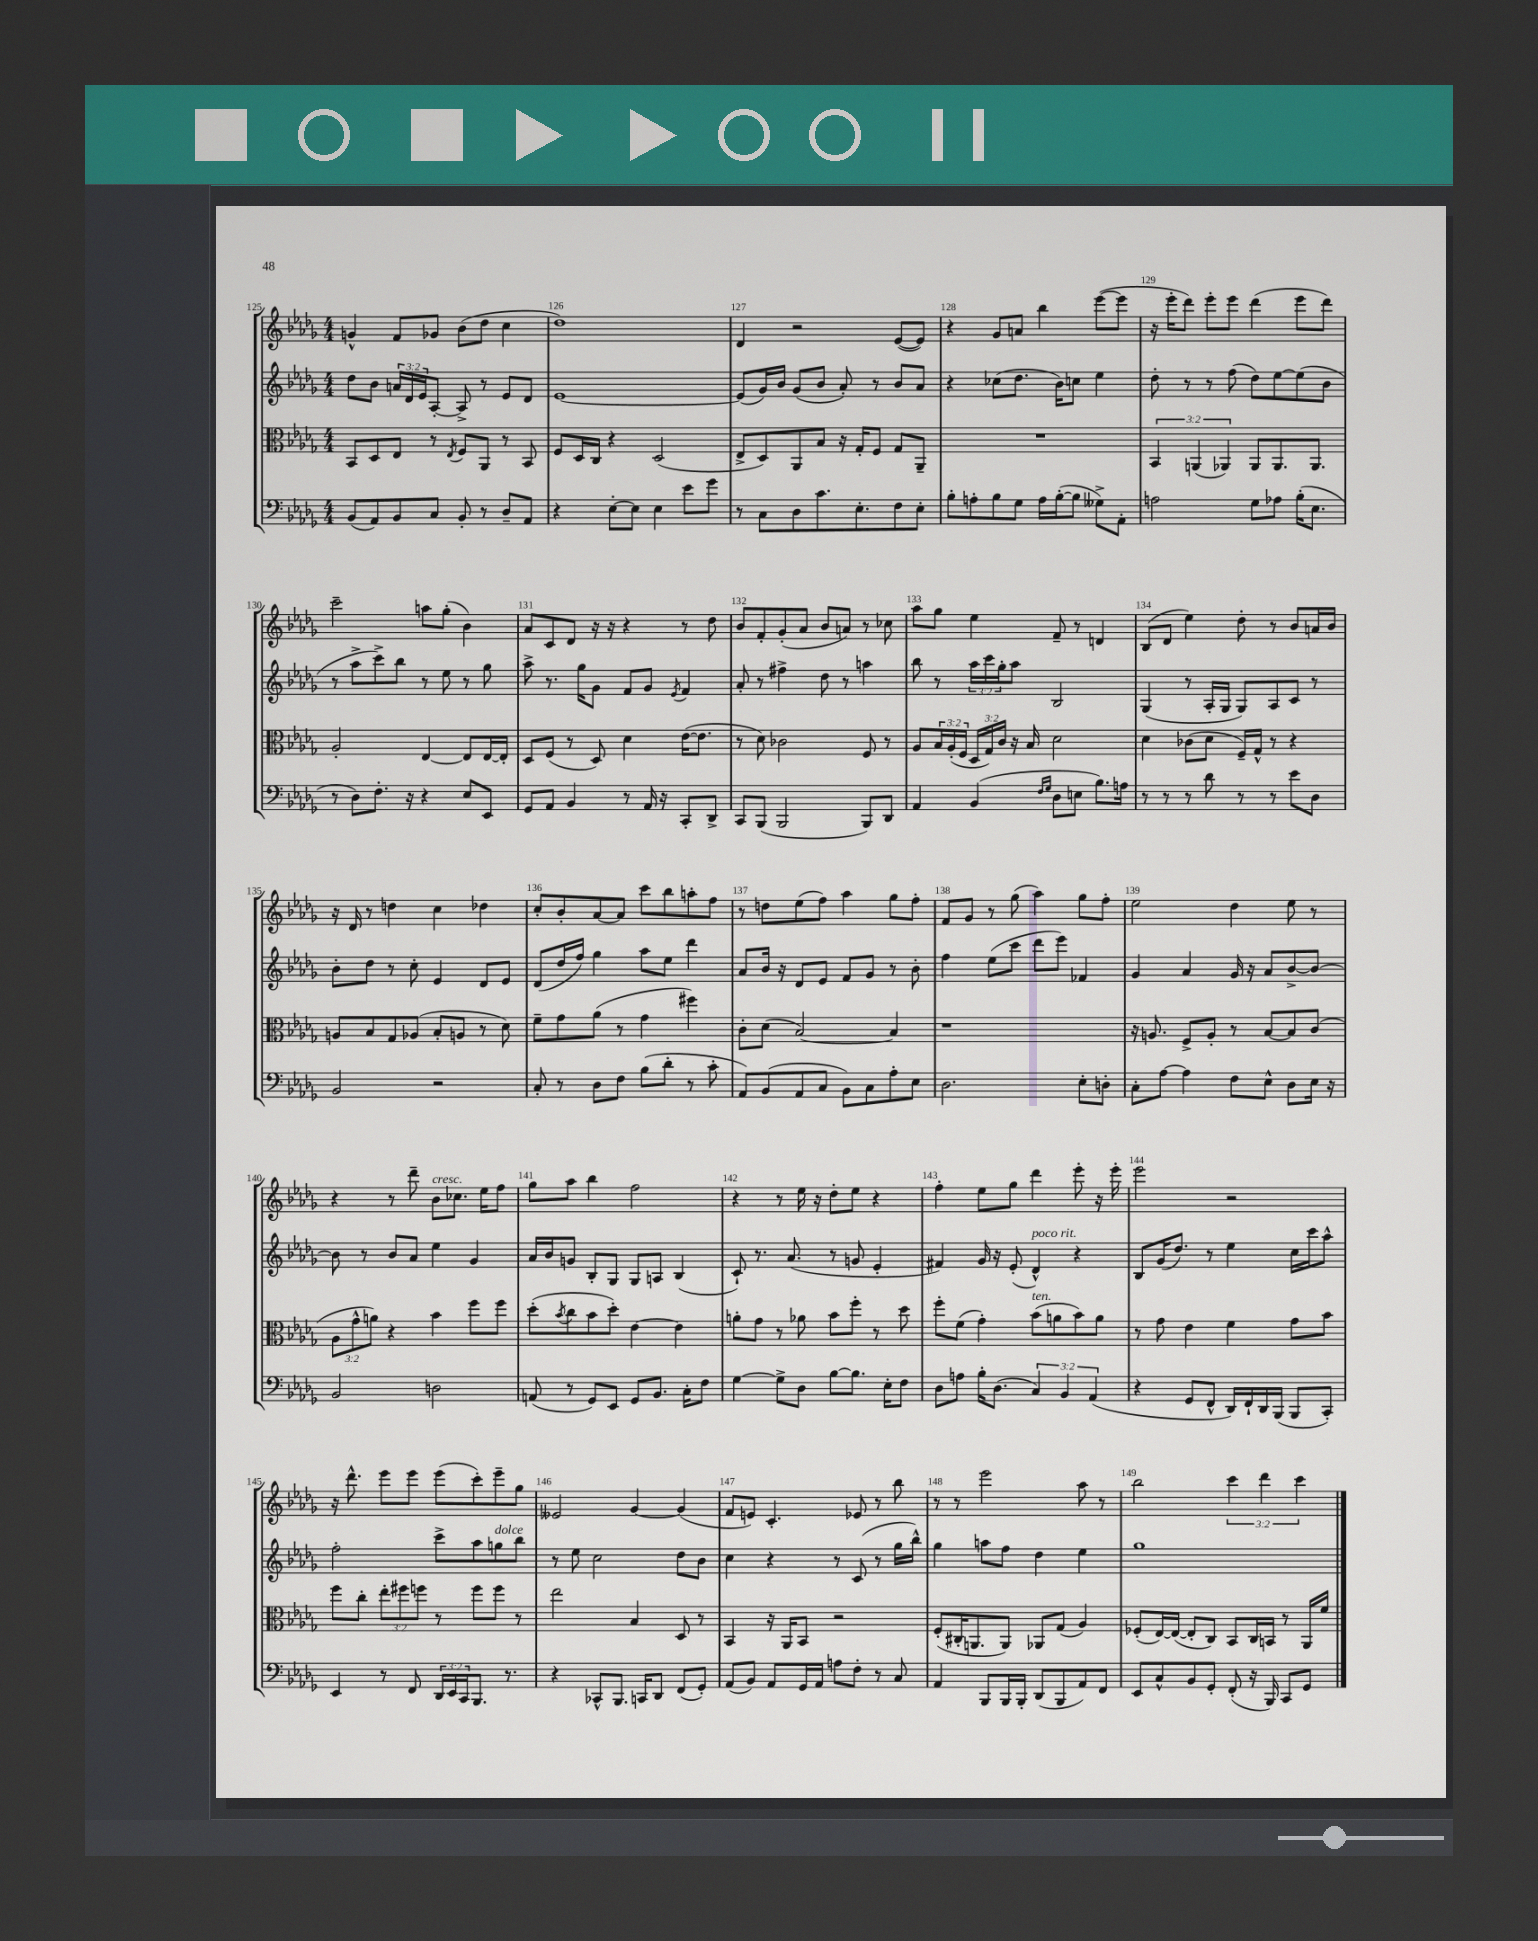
<<
\new StaffGroup <<
\new Staff = "s0" {
    \clef treble \key des \major \numericTimeSignature \time 4/4 \override Staff.TupletNumber.text = #tuplet-number::calc-fraction-text
    g'4-^ f'8 ges'8 bes'8( des''8 c''4 |
    des''1) |
    des'4 r2 ees'8~( ees'8) |
    r4 ges'8 a'8 bes''4 ees'''8~( ees'''8 |
    r16 ees'''16-. des'''8) ees'''8-. ees'''8 des'''4( ees'''8 des'''8) |
    c'''2-- a''8 ges''8-.( bes'4) |
    aes'8 c'8 des'8 r16 r16 r4 r8 des''8 |
    bes'8 f'8-. ges'8-.( aes'8 bes'8 a'8) r8 ces''8 |
    aes''8 ges''8 ees''4 f'8-- r8 d'4 |
    bes8( des'8 ees''4) des''8-. r8 bes'8 a'16 bes'16 |
    r16 des'16 r8 d''4 c''4 des''4 |
    c''8-. bes'8-. aes'8~ aes'8 c'''8 bes''8 a''8-. f''8 |
    r8 d''8 ees''8( f''8) aes''4 ges''8 f''8-. |
    f'8 ges'8 r8 ges''8( aes''4) ges''8 f''8-. |
    ees''2 des''4 ees''8 r8 |
    r4 r8 des'''8-- bes'8^\markup { \italic "cresc." } ces''8. ees''16 f''8 |
    ges''8 aes''8 bes''4 f''2 |
    r4 r8 ees''16 r16 des''8-. ees''8 r4 |
    f''4-. ees''8 ges''8 des'''4 ees'''8-. r16 ees'''16-. |
    ees'''2 r2 |
    r16 des'''8.-^ ees'''8 ees'''8 ees'''8( c'''8-.) ees'''8-- ges''8 |
    eeses'2 ges'4~ ges'4( |
    f'8 e'8) c'4.-. ees'8 r8 bes''8 |
    r8 r8 ees'''2 aes''8 r8 |
    bes''2 \tuplet 3/2 { c'''4 des'''4 c'''4 } \bar "|." |
}
\new Staff = "s1" {
    \clef treble \key des \major \numericTimeSignature \time 4/4 \override Staff.TupletNumber.text = #tuplet-number::calc-fraction-text
    des''8 bes'8 \tuplet 3/2 { a'16 des'16 ees'16 } aes8~-. aes8-> r8 ees'8 des'8 |
    ees'1~ |
    ees'8( ges'16) bes'16 ges'8( bes'8 aes'8-.) r8 bes'8 aes'8 |
    r4 ces''8( des''8. bes'16) c''8 ees''4 |
    des''8-. r8 r8 f''8( des''8) ees''8~ ees''8( bes'8 |
    r8 aes''8-> c'''8->) bes''8 r8 ees''8 r8 ges''8 |
    aes''8-> r8. ges''16 ges'8 f'8 ges'8 \acciaccatura { ees'8 } f'4 |
    aes'8-. r8 fis''4-> des''8 r8 a''4 |
    bes''8 r8 \tuplet 3/2 { aes''16 c'''16 ges''16-. } aes''8 bes2 |
    ges4( r8 aes16-. ges16 ges8) aes8 c'8 r8 |
    bes'8-. des''8 r8 c''8-. ees'4 des'8 ees'8 |
    des'8( des''16 f''16) ges''4 aes''8 ees''8 des'''4 |
    aes'8 bes'16 r16 des'8 ees'8 f'8 ges'8 r8 bes'8-. |
    f''4 ees''8( c'''8 des'''8 ees'''8) fes'4 |
    ges'4 aes'4 ges'16 r16 aes'8 bes'8~-> bes'8~ |
    bes'8 r8 bes'8 aes'8 ees''4 ges'4 |
    aes'16 bes'16 g'8 bes8-. ges8 ges8 a8 bes4( |
    c'8-!) r8. aes'8.( r8 g'8 ees'4-. |
    fis'4) ges'16 r16 ees'8-.( des'4-^^\markup { \italic "poco rit." }) r4 |
    bes8 ges'16( des''8.) r8 ees''4 c''16 c'''16 aes''8-^ |
    f''2-. c'''8-> aes''8 g''8^\markup { \italic "dolce" } bes''8 |
    r8 ees''8 c''2 des''8 bes'8 |
    c''4 r4 r8 c'8( r8 ges''16 bes''16-^) |
    ges''4 a''8 f''8 des''4 ees''4 |
    ges''1 \bar "|." |
}
\new Staff = "s2" {
    \clef alto \key des \major \numericTimeSignature \time 4/4 \override Staff.TupletNumber.text = #tuplet-number::calc-fraction-text
    bes,8 des8 ees8 r8 \acciaccatura { ees8 } f8 aes,8 r8 bes,8 |
    f8 des16 c16 r4 des2( |
    ees8-> des8) aes,8 bes8 r16 ges16-. f8 ges8 aes,8-- |
    R1 |
    \tuplet 3/2 { bes,4 a,4( aes,4) } aes,8 aes,8. aes,8. |
    aes2-. ees4~ ees8 ees16~ ees16-. |
    des8 f8( r8 des8) des'4 ees'16~( ees'8. |
    r8 des'8) ces'2 f8 r8 |
    aes8 \tuplet 3/2 { bes16 aes16-.( f16 } \tuplet 3/2 { des16 ges16) c'16 } r16 bes16 des'2 |
    des'4 ces'8( des'8 f16--) ges16-^ r8 r4 |
    a8 bes8 ges8 aes8( bes8-. a8 r8 des'8) |
    f'8-- ges'8 aes'8( r8 ges'4 fis''4) |
    c'8-. des'8( bes2~) bes4 |
    r1 |
    r16 a8. f8-> a8-. r8 bes8~ bes8 c'8( |
    \tuplet 3/2 { aes8 ges'8-^ a'8) } r4 bes'4 f''8 f''8 |
    des''8-.( \acciaccatura { bes'8 } c''8 bes'8 des''8-.) ees'4~ ees'4 |
    a'8-. ges'8 r8 aes'8 bes'8 f''8-. r8 des''8 |
    f''8-. f'8( ges'4-.) bes'8^\markup { \italic "ten." }( a'8 bes'8) a'8 |
    r8 ges'8 ees'4 f'4 ges'8 bes'8 |
    f''8 c''8-. \tuplet 3/2 { ees''8-. fis''8 f''8 } r8 f''8 f''8 r8 |
    ees''2 bes4 des8 r8 |
    bes,4 r16 aes,16 bes,8 r2 |
    f8-.( cis16-. a,8. a,8) aes,8 ges8( aes4) |
    fes8-.( ees16~) ees16~( ees8-. c8) bes,8 c16 b,16 r8 aes,16 f'16 \bar "|." |
}
\new Staff = "s3" {
    \clef bass \key des \major \numericTimeSignature \time 4/4 \override Staff.TupletNumber.text = #tuplet-number::calc-fraction-text
    bes,8( aes,8) bes,8 c8 bes,8-. r8 des8-- aes,8 |
    r4 ees8~-. ees8 ees4 ees'8 ges'8 |
    r8 c8 des8 c'8. ees8.-. f8 ees8-. |
    bes8-. a8-. bes8 ges8 a16 bes16~-.( bes8 geses8->) aes,8-. |
    a2 ges8 aes8 bes16-.( ees8. |
    r8 des8) f8.-. r16 r4 ees8 ees,8 |
    ges,8 aes,8 bes,4 r8 aes,16 r16 c,8-. des,8-> |
    c,8 bes,,8( bes,,2 bes,,8) des,8 |
    aes,4 bes,4( \grace { f16 ges16 } des8 e8 bes8.) a16 |
    r8 r8 r8 des'8 r8 r8 ees'8 des8 |
    bes,2 r2 |
    c8-. r8 des8 f8 bes8( des'8-. r8 c'8-. |
    aes,8) bes,8( aes,8 c8 bes,8) c8 aes8-. ees8 |
    des2. ees8-. d8-. |
    c8-. aes8~ aes4 f8 ees8-^ des8 ees16 r16 |
    bes,2 d2 |
    a,8( r8 ges,8) ees,8 ges,8 bes,8. c16-. f8 |
    ges4~ ges8-> des8 bes8~ bes8. ees16-. f8 |
    des8 a8 bes16-. des8.( \tuplet 3/2 { c4) bes,4 aes,4( } |
    r4 ges,8 f,8-^ des,16) f,16-! des,16 bes,,16( bes,,8 c,8-.) |
    ees,4 r8 f,8 \tuplet 3/2 { des,16 ees,16 c,16 } bes,,8. r8. |
    r4 ces,8-^ bes,,8. c,16 des,8 f,8( ges,8-.) |
    aes,8( bes,8) aes,8 ges,16 aes,16 a8 f8-. r8 c8 |
    aes,4 bes,,8 bes,,16 bes,,16-. des,8( bes,,8 aes,8) f,8 |
    ees,8 c8-^ bes,8 ges,8-. f,8-.( r16 bes,,16) c,8 ges,8 \bar "|." |
}
>>
>>
